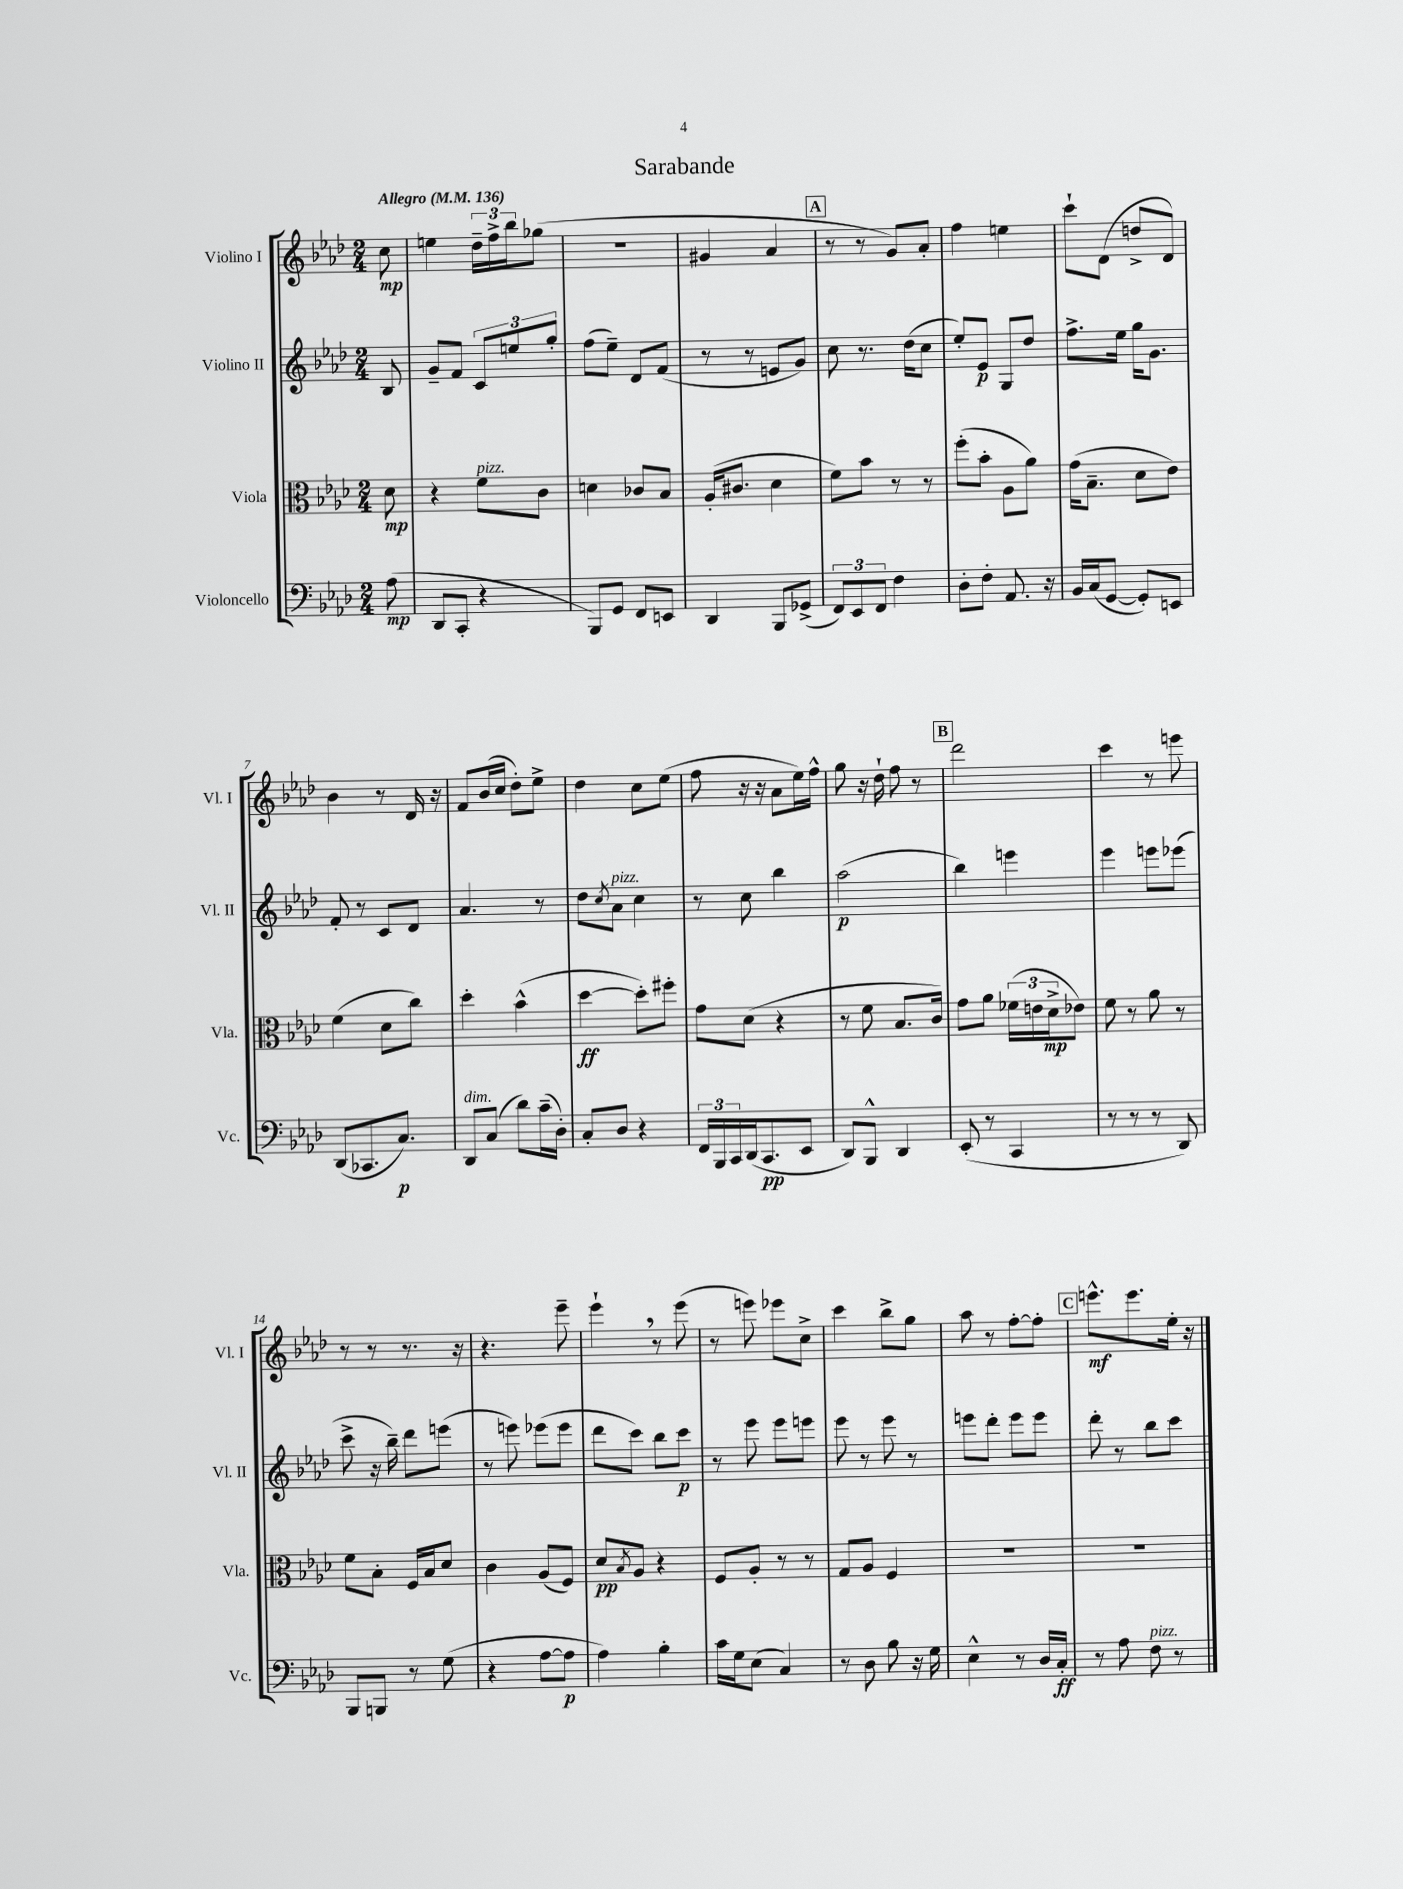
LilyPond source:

\header { title = "Sarabande" }
<<
\new StaffGroup <<
\new Staff = "s0" \with { instrumentName = "Violino I" shortInstrumentName = "Vl. I" } {
    \clef treble \key aes \major \numericTimeSignature \time 2/4 \partial 8 \tempo "Allegro" 4 = 136
    c''8\mp |
    e''4 \tuplet 3/2 { des''16-- f''16-> bes''16 } ges''8( |
    R2 |
    gis'4 aes'4 |
    \mark \markup { \box "A" } r8 r8 g'8) aes'8-. |
    f''4 e''4 |
    c'''8-! des'8( d''8-> des'8) |
    bes'4 r8 des'16 r16 |
    f'8 bes'16( c''16 des''8-.) ees''8-> |
    des''4 c''8 ees''8( |
    f''8 r16 r16 aes'8 ees''16) f''16-^ |
    g''8 r16 des''16-! f''8 r8 |
    \mark \markup { \box "B" } des'''2 |
    c'''4 r8 e'''8 |
    r8 r8 r8. r16 |
    r4. ees'''8-- |
    ees'''4-! \breathe r8 ees'''8( |
    r8 e'''8) ees'''8 c''8-> |
    c'''4 bes''8-> g''8 |
    aes''8 r8 f''8~-. f''8-. |
    \mark \markup { \box "C" } e'''8.-^\mf e'''8. ees''16-. r16 \bar "|." |
}
\new Staff = "s1" \with { instrumentName = "Violino II" shortInstrumentName = "Vl. II" } {
    \clef treble \key aes \major \numericTimeSignature \time 2/4 \partial 8
    bes8 |
    g'8-- f'8 \tuplet 3/2 { c'8 e''8 g''8-. } |
    f''8( ees''8--) des'8 f'8( |
    r8 r8 e'8 g'8) |
    \mark \markup { \box "A" } c''8 r8. des''16( c''8 |
    ees''8-.) ees'8\p g8 des''8 |
    f''8.-> ees''16 g''16 g'8. |
    f'8-. r8 c'8 des'8 |
    aes'4. r8 |
    des''8 \acciaccatura { c''8 } aes'8^\markup { \italic "pizz." } c''4 |
    r8 c''8 bes''4 |
    aes''2\p( |
    \mark \markup { \box "B" } bes''4) e'''4 |
    ees'''4 e'''8 ees'''8( |
    c'''8-> r16 bes''16--) des'''8 e'''8( |
    r8 e'''8) ees'''8( ees'''8 |
    des'''8 c'''8) bes''8 c'''8\p |
    r8 ees'''8 ees'''8 e'''8 |
    ees'''8 r8 ees'''8 r8 |
    e'''8 des'''8-. e'''8 e'''8 |
    \mark \markup { \box "C" } des'''8-. r8 bes''8 c'''8 \bar "|." |
}
\new Staff = "s2" \with { instrumentName = "Viola" shortInstrumentName = "Vla." } {
    \clef alto \key aes \major \numericTimeSignature \time 2/4 \partial 8
    des'8\mp |
    r4 f'8^\markup { \italic "pizz." } c'8 |
    d'4 ces'8 bes8 |
    aes16-.( cis'8. des'4 |
    \mark \markup { \box "A" } f'8) bes'8 r8 r8 |
    f''8-.( bes'8-. aes8 aes'8) |
    g'16( bes8.-- des'8 ees'8) |
    f'4( des'8 c''8) |
    des''4-. bes'4-^( |
    des''4~\ff des''8-.) fis''8-. |
    g'8 des'8( r4 |
    r8 f'8 bes8. c'16) |
    \mark \markup { \box "B" } g'8 aes'8 \tuplet 3/2 { fes'16( e'16 des'16->\mp } ees'8) |
    f'8 r8 aes'8 r8 |
    f'8 bes8-. f16 bes16 des'8 |
    c'4 aes8( f8) |
    des'8\pp \acciaccatura { bes8 } aes8 r4 |
    f8 aes8-. r8 r8 |
    g8 aes8 f4 |
    R2 |
    \mark \markup { \box "C" } R2 \bar "|." |
}
\new Staff = "s3" \with { instrumentName = "Violoncello" shortInstrumentName = "Vc." } {
    \clef bass \key aes \major \numericTimeSignature \time 2/4 \partial 8
    aes8\mp( |
    des,8 c,8-. r4 |
    bes,,8) g,8 f,8 e,8 |
    des,4 bes,,8 ges,8->( |
    \mark \markup { \box "A" } \tuplet 3/2 { f,8) ees,8 f,8 } f4 |
    des8-. f8-. aes,8. r16 |
    bes,16 c16( g,8~ g,8-.) e,8 |
    des,8( ces,8. c8.\p) |
    des,8^\markup { \italic "dim." } c8( des'8) c'16--( des16-.) |
    c8-. des8 r4 |
    \tuplet 3/2 { f,16 bes,,16 c,16 } des,16( c,8.\pp ees,8 |
    des,8) bes,,8-^ des,4 |
    \mark \markup { \box "B" } ees,8-.( r8 c,4 |
    r8 r8 r8 des,8) |
    bes,,8 b,,8 r8 g8( |
    r4 aes8~ aes8\p |
    aes4) bes4-. |
    c'16 g16 ees8( c4) |
    r8 des8 bes8 r16 g16 |
    ees4-^ r8 des16 c16-.\ff |
    \mark \markup { \box "C" } r8 aes8 f8^\markup { \italic "pizz." } r8 \bar "|." |
}
>>
>>
